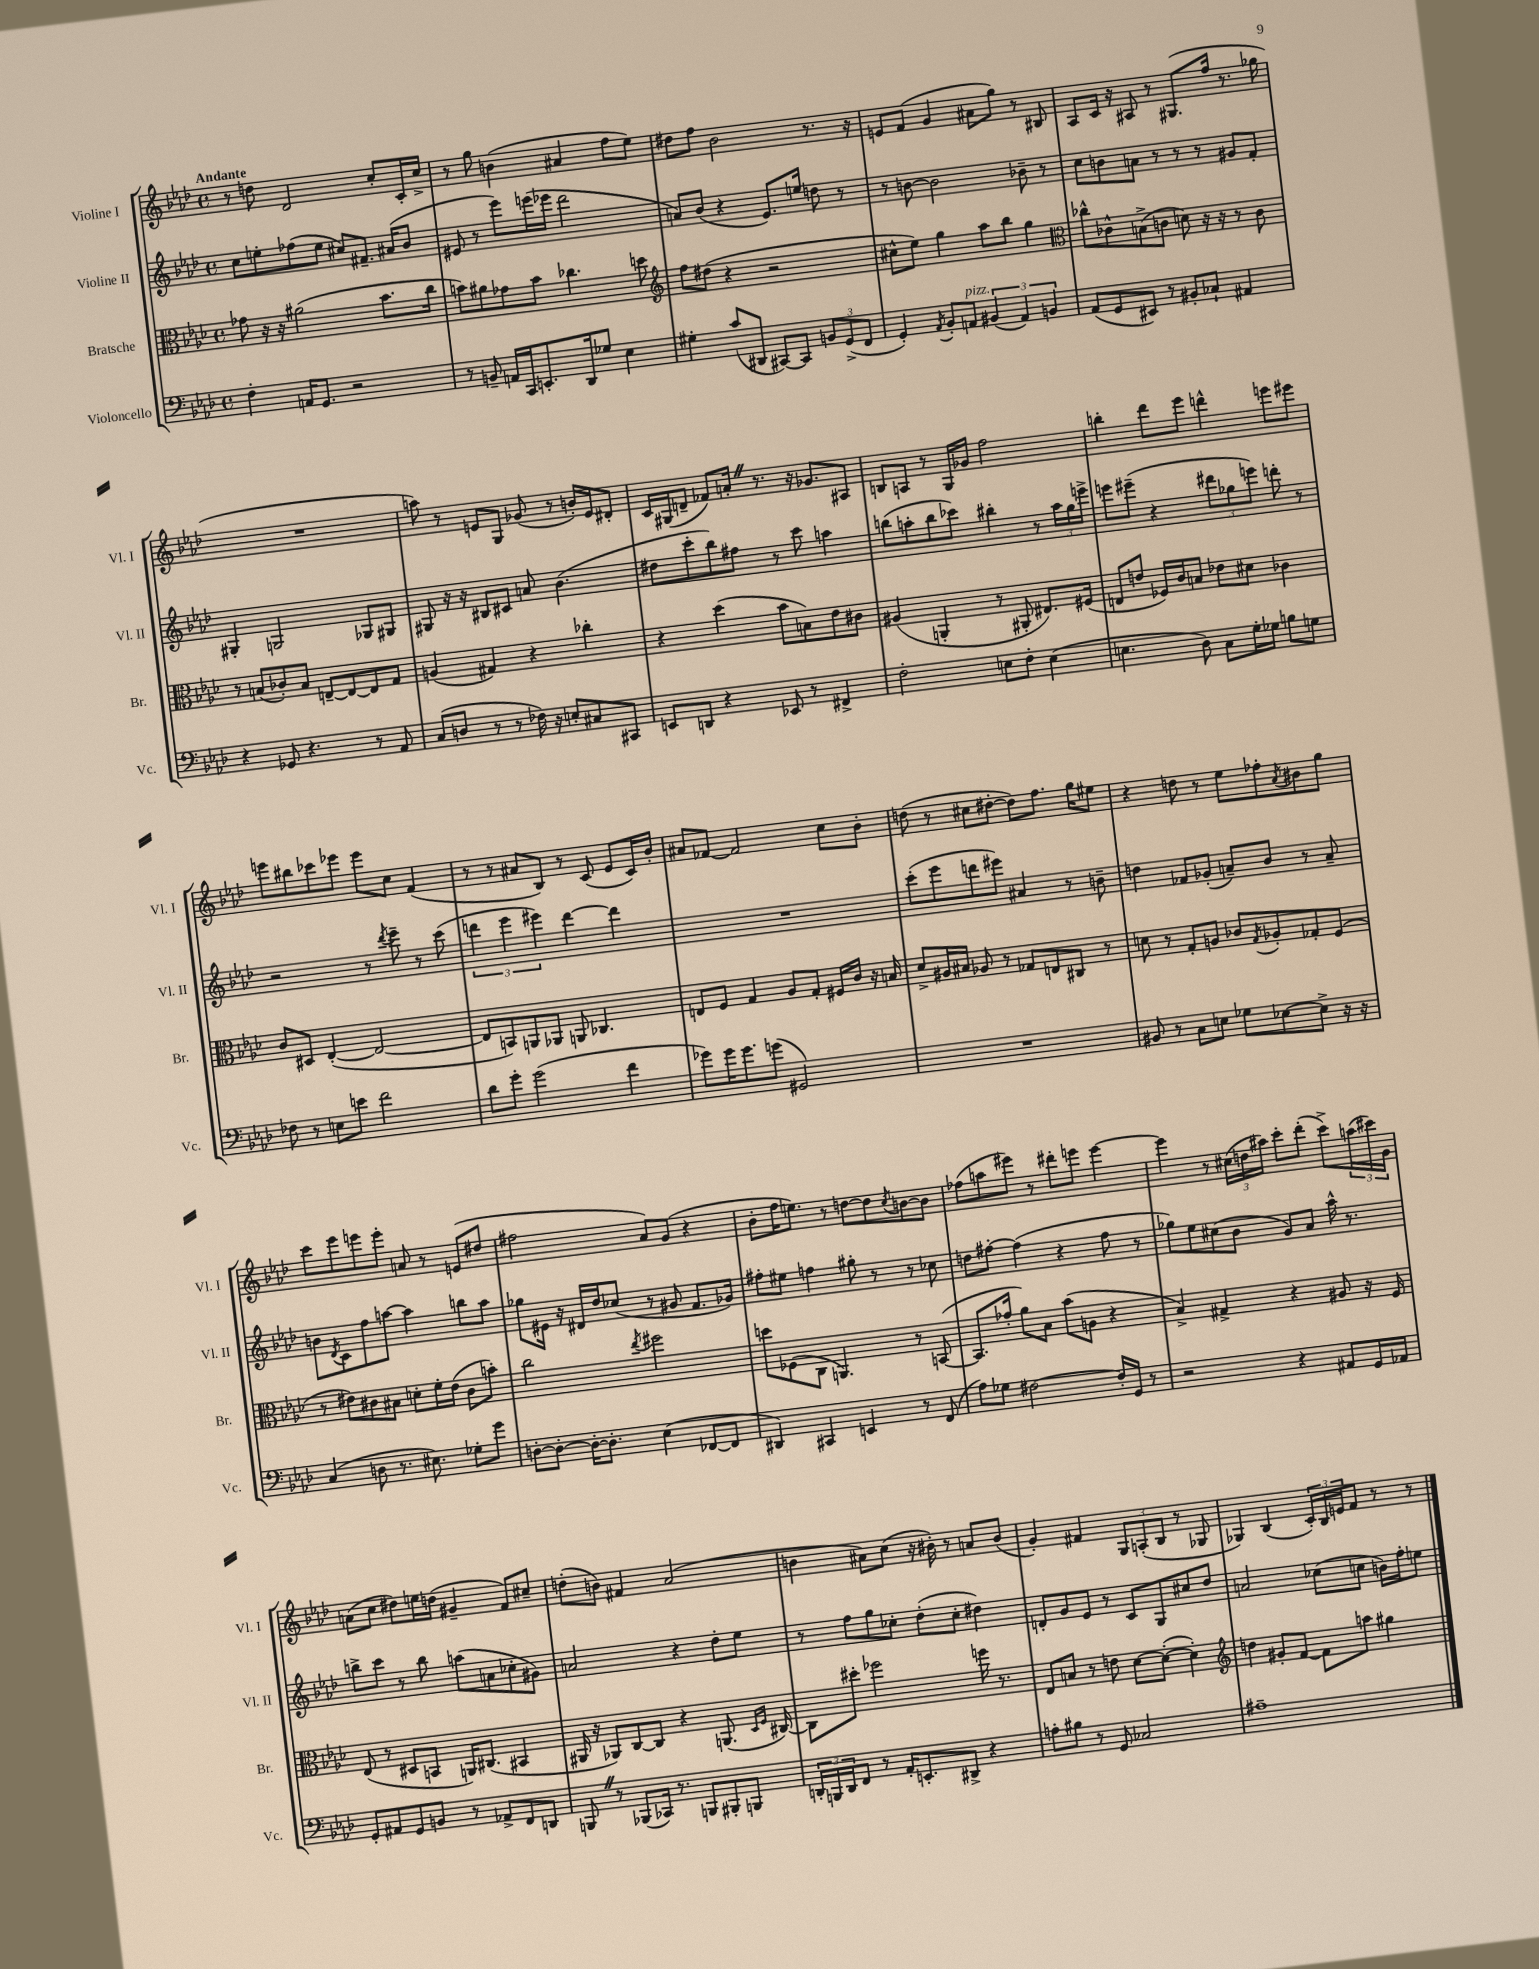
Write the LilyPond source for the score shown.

<<
\new StaffGroup <<
\new Staff = "s0" \with { instrumentName = "Violine I" shortInstrumentName = "Vl. I" } {
    \clef treble \key aes \major \defaultTimeSignature \time 4/4 \tempo "Andante"
    r8 d''8 des'2 c''8-. c'16-. c''16-> |
    r8 g''8 b'4( ais'4 f''8 ees''8) |
    dis''8 f''8 bes'2 r8. r16 |
    e'8 f'8( g'4 ais'8 g''8) r8 bis8 |
    aes8 c'16 r16 ais8 r8 gis8.( f''16 r8. ges''16 |
    R1 |
    a''8) r8 e'8 g8 ges'8( r8 b'16-.) e'16 dis'8-. |
    c'16 gis16( d'8-- fes'8) a'16-. \once \override BreathingSign.text = \markup { \musicglyph "scripts.caesura.straight" } \breathe r8. r16 ges'8. ais8 |
    b8 a8 r8 g16 ges'16 f''2 |
    b''4-. des'''8 ees'''8 d'''4-^ e'''8 eis'''8 |
    e'''8 bis''8 ces'''8 ees'''8 ees'''8 c''8 f'4( |
    r8 r8 ais'8 bes8) r8 c'8( ees'8 c'16) bes'16-. |
    ais'8 fes'8~ fes'2 c''8 bes'8-. |
    d''8( r8 cis''8 dis''8~-. dis''8) f''8. g''16 eis''8 |
    r4 d''8 r8 ees''8 fes''8-. \acciaccatura { aes'8 } bis'8 g''8 |
    c'''8 ees'''8 e'''8 e'''8-. a'8 r8 e'8( dis''8 |
    fis''2 aes'8) g'8( r4 |
    bes'8-. f''16 e''8.) r8 d''8~ d''8 \acciaccatura { c''8 } b'8~ b'8 |
    fes''8( a''8 eis'''8) r8 dis'''8-. e'''8 e'''4~ |
    e'''4 r8 \tuplet 3/2 { cis''16( d''16 ais''16) } c'''8-. des'''8-.( c'''8->) \tuplet 3/2 { a''16( cis'''16) g'16 } |
    a'8( c''8 dis''8) e''16 d''16( gis'4-- f'8) cis''8-- |
    d''8-.( b'8) fis'4 aes'2( |
    b'4 ais'8) c''8( r16 bis'16-.) r8 a'8 bis'8( |
    g'4-.) fis'4 \tuplet 3/2 { g8 a8-.( bes8 } r8 ges8 |
    ges4) bes4( \tuplet 3/2 { c'16-.) bes16 e'16 } f'8 r8 r8 \bar "|." |
}
\new Staff = "s1" \with { instrumentName = "Violine II" shortInstrumentName = "Vl. II" } {
    \clef treble \key aes \major \defaultTimeSignature \time 4/4
    c''8 e''8-. fes''8( e''8 cis''8) fis'8.-- ais'16( bes'8 |
    eis'8 r8 ees'''8) e'''16( ees'''16 des'''2 |
    a'8) bes'8( r4 ees'8.) e''16 d''8 r8 |
    r8 b'8~ b'2 bes'8-- r8 |
    c''8 b'8 a'8 r8 r8 r8 gis'8 f'8-. |
    gis4-. g2 ges8 gis8 |
    gis8 r16 r16 bis8 cis'8 a'8 bes'4.( |
    dis''8 c'''8-. bes''8) fis''8 r8 c'''8 a''4 |
    b''8( a''8-. b''8 ces'''8) bis''4-. r8 \tuplet 3/2 { a''16 g''16 e'''16-> } |
    e'''8 eis'''8--( r4 \tuplet 3/2 { dis'''8 ges''8 e'''8) } d'''8-. r8 |
    r2 r8 \acciaccatura { des'''8 } ees'''8-- r8 c'''8( |
    \tuplet 3/2 { d'''4 ees'''4 eis'''4) } d'''4~ d'''4 |
    R1 |
    c'''8-.( ees'''8 d'''8 eis'''8) ais'4 r8 b'8-- |
    d''4 fes'8 ges'8-.( a'8--) bes'8 r8 a'8-- |
    b'8 \acciaccatura { des'8 } c'8 f''8 a''8~ a''4 b''8 a''8 |
    ges''8 eis'16 r16 dis'16 des''16 ces''8( r8 gis'8 f'8. ges'16) |
    fis''8-. eis''8 f''4 gis''8-. r8 r8 ces''8 |
    d''8 fis''8~-. fis''4( r4 fis''8 r8 |
    ges''8) ees''8 cis''8( bes'8 g'8) aes'8 aes''16-^ r8. |
    b''8-> c'''8 r8 b''8 a''8( a'8 ces''8-. gis'8) |
    a'2 r4 des''8-. ees''8 |
    r8 f''8 g''8 ces''8-. des''8-.( ces''8-. dis''4) |
    d'8-. g'8 ees'8 r8 c'8 g8 cis''8 des''8 |
    a'2 ces''8( c''8 b'16) f''16-. e''8 \bar "|." |
}
\new Staff = "s2" \with { instrumentName = "Bratsche" shortInstrumentName = "Br." } {
    \clef alto \key aes \major \defaultTimeSignature \time 4/4
    ges'8 r16 r16 ais'2( bes'8. c''16 |
    b'8) ais'8 ges'8 b'8 ces''4. d''8 |
    \clef treble f''8 dis''8( r4 r2 |
    cis''8-^ ees''8) g''4 aes''8 bes''8 g''4 |
    \clef alto ces''8-^ ces'8-^ b8->( c'8 d'8) r16 r16 r8 c'8 |
    r8 b8( ces'8-.) b8 e8~-- e8~ e8 g8 |
    a4( gis4) r4 ces''4-. |
    r4 des''4( bes'8 b8) ees'8 cis'8 |
    ais4( a,4-. r8 ais,8-. eis8.) fis16( |
    e8 e'8 fes16) c'16 b8 ees'8 dis'8 ces'4 |
    c'8 dis8 ees4~-.( ees2~ |
    ees8 b,8) a,8 aes,8 a,8 ces4. |
    e8 f8 g4 aes8 g8-. fis16 c'16 r16 b16 |
    des'8-> ais16 bis16 aes8 r8 ges8 e8 cis8 r8 |
    d'8 r8 g8-. a8 ces'8 \acciaccatura { g8 } aes8-. ges8-. f8( |
    r8 eis'8) cis'8 bis8 d'8-. f'16-. eis'16( cis'8 b'8-.) |
    c''2 \acciaccatura { ees''8 } fis''2 |
    d''8 fes8( c8 a,4.) r8 b,8~( |
    b,8. ges'16-. aes'8) bes8 bes'8( a8 r4 |
    bes4->) gis4-> r4 ais8 r16 f16 |
    ees8( r8 dis8 b,8 a,16) cis8.( bis,4 |
    ais,16 r16 aes,8) c8~ c8 r4 a,8.( \grace { des16 f16 } cis16~) |
    cis8 dis''8-. fes''2 f''16 r8. |
    ees8 b8 r8 e'8 des'8~ des'8~-.( des'4-.) |
    \clef treble d''4 gis'8-. f'8~ f'8 a''8 gis''4 \bar "|." |
}
\new Staff = "s3" \with { instrumentName = "Violoncello" shortInstrumentName = "Vc." } {
    \clef bass \key aes \major \defaultTimeSignature \time 4/4
    f4-. a,16 g,8. r2 |
    r8 b,8-- a,16 c,16 e,8.-. des,16 ges8 ees4 |
    gis4-. c'8( dis,8 cis,8~) cis,8 \tuplet 3/2 { b,8 g,8->( f,8 } |
    g,4-.) \acciaccatura { aes,8 } bes,8-. a,8^\markup { \italic "pizz." } \tuplet 3/2 { bis,4( a,4) b,4 } |
    aes,8( g,8 eis,8) r8 bis,8-. ces8-! ais,4 |
    r4 ges,8 r4. r8 aes,8 |
    c8( d8 r8 r8 fes16) r16 e8-. cis8 cis,8 |
    e,8 d,8 r4 ees,8 r8 fis,4-> |
    f2-. e8 f8-. e4( |
    e4. des8) c8 g16-. ges16 b8 g8 |
    fes8 r8 e8 e'8 f'2 |
    des'8 g'8-. g'2( f'4 |
    ges'8) ges'16 ges'8. g'8( gis,2) |
    R1 |
    bis,8 r8 c8 e8 ges8 ees8~ ees8-> r16 r16 |
    c4( d8 r8. eis8.) ges8-. g'8 |
    d8~-. d8~-. d16~-. d8.-. ees4( fes,8~ fes,8 |
    dis,4) cis,4 e,4 r8 f,8( |
    aes8) ges8 fis2~ fis16-. g,16 r8 |
    r2 r4 ais,8 g,16 aes,16 |
    g,8-. ais,8 g,8 b,8 r8 aes,8-> f,8 d,8 |
    b,,8 \once \override BreathingSign.text = \markup { \musicglyph "scripts.caesura.straight" } \breathe r8 bes,,8( ces,16) r8. b,,8 bis,,8-. b,,8 |
    \tuplet 3/2 { d,16-. b,,16 d,16 } f,8 r8 aes,16-. e,8.-. dis,8-> r4 |
    a8-. bis8 r8 g,8 ces2 |
    ais1-- \bar "|." |
}
>>
>>
\layout { \context { \Score \remove "Bar_number_engraver" } }
